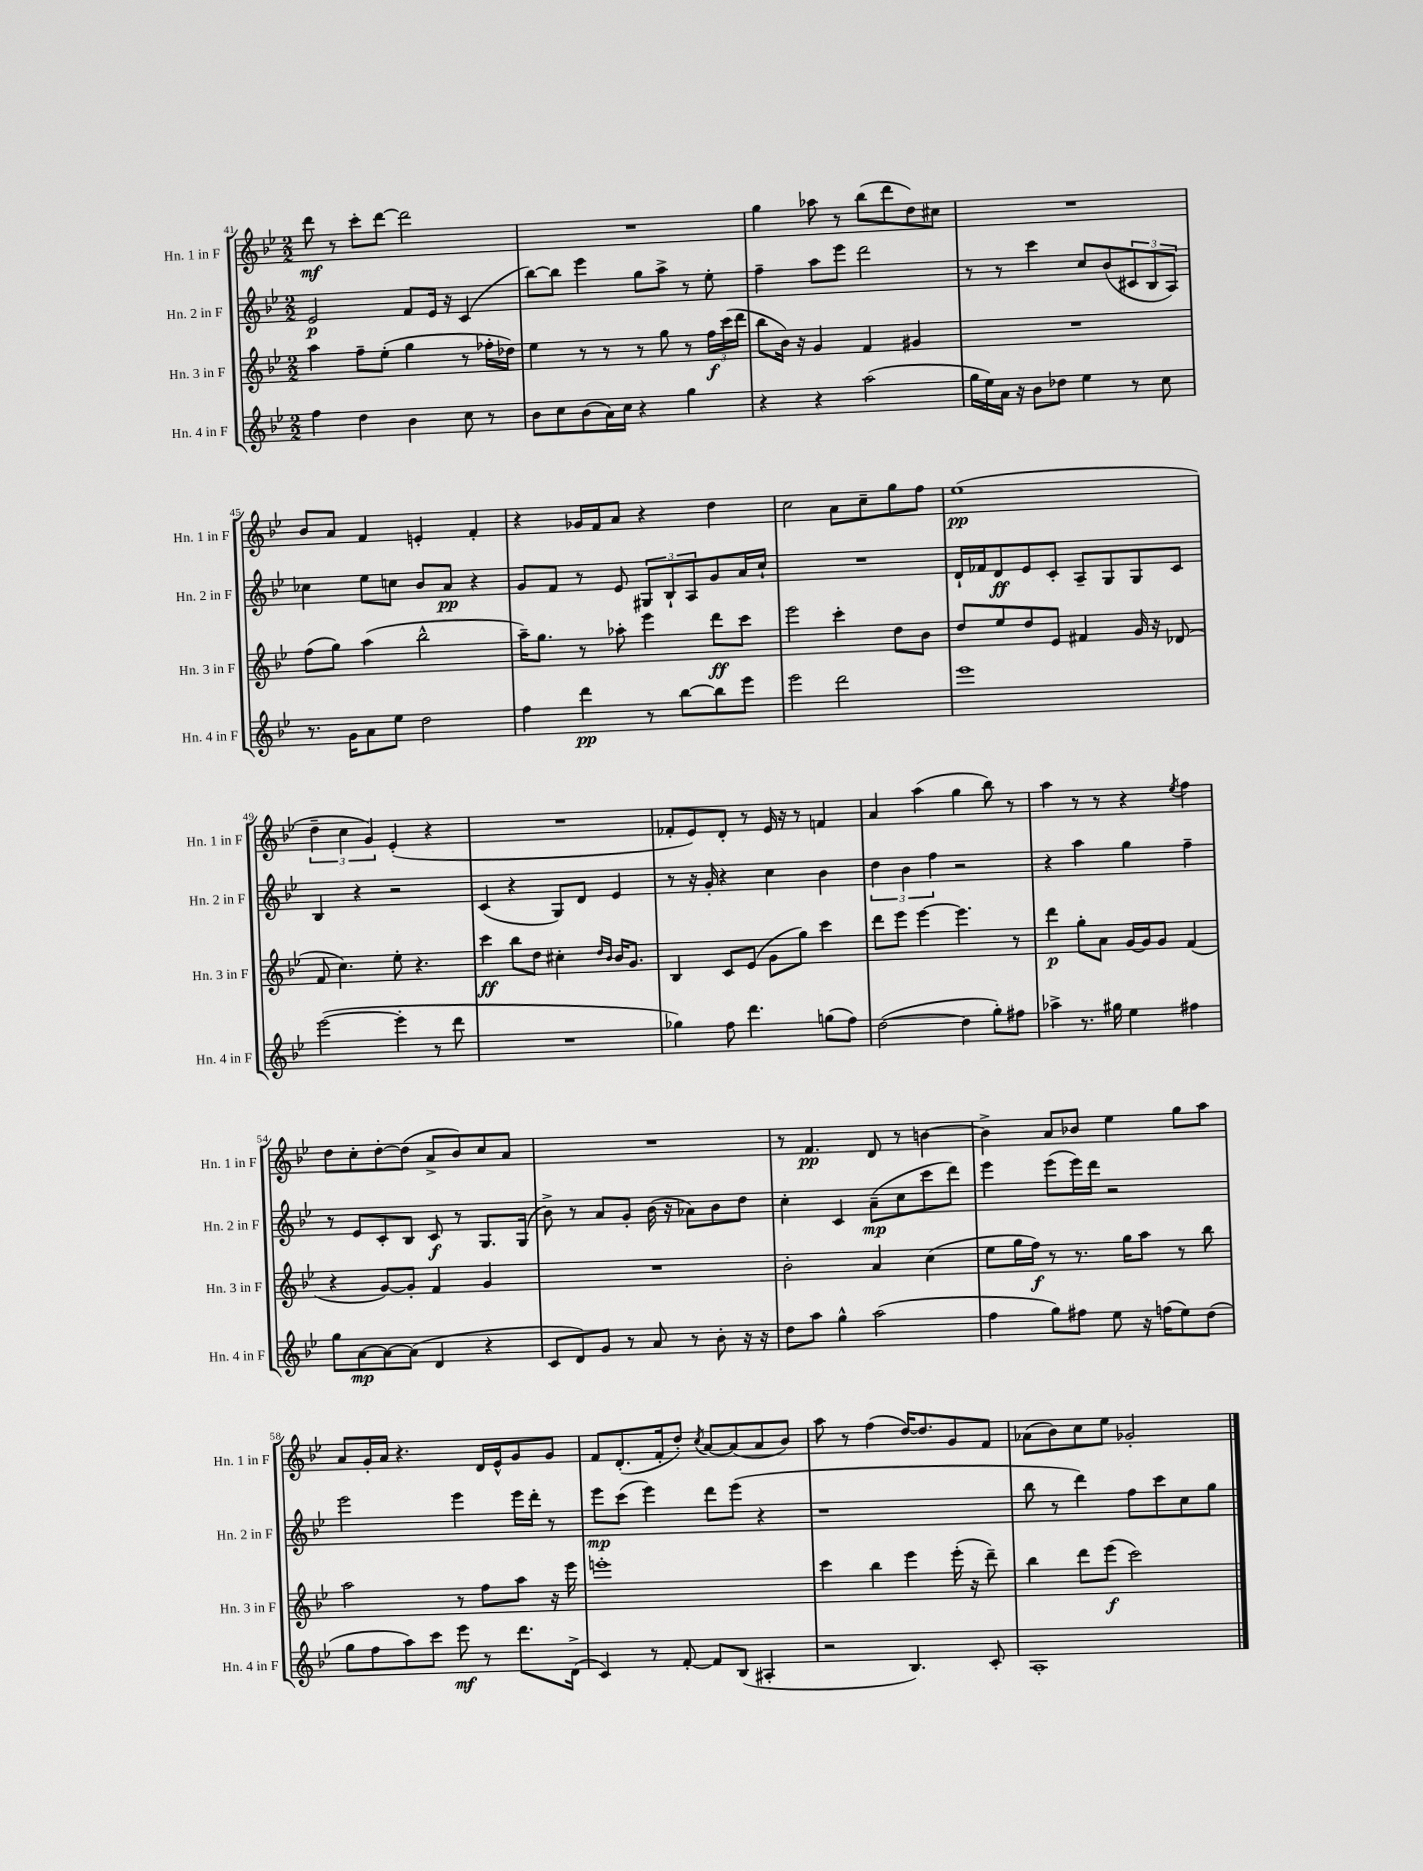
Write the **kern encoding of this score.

**kern	**dynam	**kern	**dynam	**kern	**dynam	**kern	**dynam
*part4	*part4	*part3	*part3	*part2	*part2	*part1	*part1
*staff4	*staff4	*staff3	*staff3	*staff2	*staff2	*staff1	*staff1
*I"Hn. 4 in F	*	*I"Hn. 3 in F	*	*I"Hn. 2 in F	*	*I"Hn. 1 in F	*
*I'Hn. 4 in F	*	*I'Hn. 3 in F	*	*I'Hn. 2 in F	*	*I'Hn. 1 in F	*
*clefG2	*	*clefG2	*	*clefG2	*	*clefG2	*
*k[b-e-]	*	*k[b-e-]	*	*k[b-e-]	*	*k[b-e-]	*
*M2/2	*	*M2/2	*	*M2/2	*	*M2/2	*
=41	=41	=41	=41	=41	=41	=41	=41
4ff\	.	4aa\	.	2e-/	p	8ddd\	mf
.	.	.	.	.	.	8r	.
4dd\	.	8ff~\L	.	.	.	8ccc'\L	.
.	.	(8ee-'\J	.	.	.	[8ddd\J	.
4b-\	.	4gg\	.	8f/L	.	2ddd\]	.
.	.	.	.	16e-/Jk	.	.	.
.	.	.	.	16r	.	.	.
8cc\	.	8r	.	(4c/	.	.	.
8r	.	16ff-X'\LL	.	.	.	.	.
.	.	16dd-X\JJ)	.	.	.	.	.
=42	=42	=42	=42	=42	=42	=42	=42
8b-\L	.	4ee-\	.	[8bb-\L)	.	1r	.
8cc\	.	.	.	8bb-\J]	.	.	.
(8b-\	.	8r	.	4eee-\	.	.	.
16a\L)	.	8r	.	.	.	.	.
16cc\JJ	.	.	.	.	.	.	.
4r	.	8r	.	8gg\L	.	.	.
.	.	8gg\	.	8aa^\J	.	.	.
4gg\	.	8r	.	8r	.	.	.
.	.	24ff\LL	f	8ee-'\	.	.	.
.	.	(24ccc\	.	.	.	.	.
.	.	24ddd\JJ	.	.	.	.	.
=43	=43	=43	=43	=43	=43	=43	=43
4r	.	8bb-\L	.	4ff~\	.	4gg\	.
.	.	16b-\Jk)	.	.	.	.	.
.	.	16r	.	.	.	.	.
4r	.	4g/	.	8aa\L	.	8aa-X\	.
.	.	.	.	8eee-\J	.	8r	.
(2aa\	.	4f/	.	2ddd\	.	(8bb-\L	.
.	.	.	.	.	.	8ddd\	.
.	.	4g#X/	.	.	.	8dd\)	.
.	.	.	.	.	.	8cc#X\J	.
=44	=44	=44	=44	=44	=44	=44	=44
16gg\LL	.	1r	.	8r	.	1r	.
16ee-\)	.	.	.	.	.	.	.
16a\JJ	.	.	.	8r	.	.	.
16r	.	.	.	.	.	.	.
8b-\L	.	.	.	4ccc\	.	.	.
8dd-X\J	.	.	.	.	.	.	.
4ee-\	.	.	.	8cc/L	.	.	.
.	.	.	.	(8b-/	.	.	.
8r	.	.	.	12c#X/	.	.	.
.	.	.	.	12B-/	.	.	.
8cc\	.	.	.	.	.	.	.
.	.	.	.	12A/J)	.	.	.
!!LO:LB:g=z
=45	=45	=45	=45	=45	=45	=45	=45
8.r	.	(8ff\L	.	4cc-X\	.	8b-/L	.
.	.	8gg\J)	.	.	.	8a/J	.
16g\KL	.	.	.	.	.	.	.
8a\	.	(4aa\	.	8ee-\L	.	4f/	.
8ee-\J	.	.	.	8ccn\J	.	.	.
2dd\	.	2bb-^^\	.	8b-/L	.	4en'/	.
.	.	.	.	8a/J	pp	.	.
.	.	.	.	4r	.	4f'/	.
=46	=46	=46	=46	=46	=46	=46	=46
4ff\	.	16aa~\KL)	.	8g/L	.	4r	.
.	.	8.gg\J	.	.	.	.	.
.	.	.	.	8f/J	.	.	.
4ddd\	pp	8r	.	8r	.	16g-X/LL	.
.	.	.	.	.	.	16f/J	.
.	.	8aa-X'\	.	8e-/	.	8a/J	.
8r	.	4eee-\	.	12G#X/L	.	4r	.
.	.	.	.	12B-`/	.	.	.
[8bb-\L	.	.	.	.	.	.	.
.	.	.	.	12A/	.	.	.
8bb-\]	.	8ddd\L	ff	8g/	.	4dd\	.
8eee-\J	.	8ccc\J	.	16a/L	.	.	.
.	.	.	.	16cc`/JJ	.	.	.
=47	=47	=47	=47	=47	=47	=47	=47
2eee-\	.	2eee-\	.	1r	.	2cc\	.
2ddd\	.	4ccc'\	.	.	.	8a\L	.
.	.	.	.	.	.	8cc~\	.
.	.	8dd\L	.	.	.	8gg\	.
.	.	8b-\J	.	.	.	8ff\J	.
=48	=48	=48	=48	=48	=48	=48	=48
1eee-	.	8dd/L	.	16d`/LL	.	(1ee-	pp
.	.	.	.	16f-X/J	.	.	.
.	.	8ee-/	.	8d/	ff	.	.
.	.	8dd/	.	8e-/	.	.	.
.	.	8e-/J	.	8c'/J	.	.	.
.	.	4f#X/	.	8A~/L	.	.	.
.	.	.	.	8G/	.	.	.
.	.	16g/	.	8G/	.	.	.
.	.	16r	.	.	.	.	.
.	.	(8d-X/	.	8c/J	.	.	.
!!LO:LB:g=z
=49	=49	=49	=49	=49	=49	=49	=49
([2eee-\	.	8f/	.	4B-/	.	6dd~\	.
.	.	4.cc\)	.	.	.	.	.
.	.	.	.	.	.	6cc\	.
.	.	.	.	4r	.	.	.
.	.	.	.	.	.	6g/)	.
4eee-'\]	.	8ee-'\	.	2r	.	(4e-'/	.
.	.	4.r	.	.	.	.	.
8r	.	.	.	.	.	4r	.
8ddd\	.	.	.	.	.	.	.
=50	=50	=50	=50	=50	=50	=50	=50
1r	.	4ccc\	ff	(4c/	.	1r	.
.	.	8bb-\L	.	4r	.	.	.
.	.	8dd\J	.	.	.	.	.
.	.	4cc#X'\	.	8G/L)	.	.	.
.	.	.	.	8d/J	.	.	.
.	.	16qqdd/LL	.	.	.	.	.
.	.	16qqb-/JJ	.	.	.	.	.
.	.	16b-/KL	.	4e-/	.	.	.
.	.	8.g/J	.	.	.	.	.
=51	=51	=51	=51	=51	=51	=51	=51
4gg-X\)	.	4B-/	.	8r	.	8f-X'/L	.
.	.	.	.	16r	.	8e-/)	.
.	.	.	.	16g'/	.	.	.
8ff\	.	8c/L	.	4r	.	8d'/J	.
4.ddd\	.	(8e-/J	.	.	.	8r	.
.	.	8g\L	.	4cc\	.	16e-/	.
.	.	.	.	.	.	16r	.
.	.	8gg\J)	.	.	.	8r	.
(8ggn\L	.	4ccc\	.	4b-\	.	4fn/	.
8ff\J)	.	.	.	.	.	.	.
=52	=52	=52	=52	=52	=52	=52	=52
([2dd\	.	8ddd\L	.	6dd\	.	4a/	.
.	.	8eee-\J	.	.	.	.	.
.	.	.	.	6b-\	.	.	.
.	.	[4eee-\	.	.	.	(4aa\	.
.	.	.	.	6ff\	.	.	.
4dd\]	.	4.eee-\]	.	2r	.	4gg\	.
8gg'\L)	.	.	.	.	.	8bb-\)	.
8ff#X\J	.	8r	.	.	.	8r	.
=53	=53	=53	=53	=53	=53	=53	=53
4aa-X^\	.	4ddd\	p	4r	.	4aa\	.
8.r	.	8gg'\L	.	4aa\	.	8r	.
.	.	8a\J	.	.	.	8r	.
16gg#X\	.	.	.	.	.	.	.
4ee-\	.	[16g/LL	.	4gg\	.	4r	.
.	.	16g/J]	.	.	.	.	.
.	.	8g/J	.	.	.	.	.
.	.	.	.	.	.	8qee-/	.
4ff#X\	.	(4f/	.	4ff~\	.	4ff\	.
!!LO:LB:g=z
=54	=54	=54	=54	=54	=54	=54	=54
8gg\L	.	4r	.	8r	.	8dd\L	.
[8a\	mp	.	.	8e-/L	.	8cc'\	.
8a\_	.	[8g/L)	.	8c'/	.	[8dd'\	.
(8a\J]	.	8g'/J]	.	8B-/J	.	(8dd\J]	.
4d/	.	4f/	.	8c/	f	8a^/L	.
.	.	.	.	8r	.	8b-/)	.
4r	.	4g/	.	8.G/L	.	8cc/	.
.	.	.	.	.	.	8a/J	.
.	.	.	.	(16G/Jk	.	.	.
=55	=55	=55	=55	=55	=55	=55	=55
8c/L	.	1r	.	8b-^\)	.	1r	.
8d/)	.	.	.	8r	.	.	.
8g/J	.	.	.	8a/L	.	.	.
8r	.	.	.	8g'/J	.	.	.
8a/	.	.	.	(16b-\	.	.	.
.	.	.	.	16r	.	.	.
8r	.	.	.	8a-X\L)	.	.	.
8b-'\	.	.	.	8b-\	.	.	.
16r	.	.	.	8dd\J	.	.	.
16r	.	.	.	.	.	.	.
=56	=56	=56	=56	=56	=56	=56	=56
8dd\L	.	2b-'\	.	4cc'\	.	8r	.
8aa\J	.	.	.	.	.	4.f/	pp
4gg^^\	.	.	.	4c/	.	.	.
(2aa\	.	4a/	.	(8a~\L	mp	8d/	.
.	.	.	.	8cc\	.	8r	.
.	.	(4cc\	.	8ccc\	.	[4bn\	.
.	.	.	.	8ddd\J)	.	.	.
=57	=57	=57	=57	=57	=57	=57	=57
4ff\	.	8ee-\L	.	4eee-\	.	4b^\]	.
.	.	16gg\L	.	.	.	.	.
.	.	16ff\JJ)	f	.	.	.	.
8gg\L)	.	8r	.	(8eee-\L	.	8a/L	.
8ff#X\J	.	8.r	.	16eee-\L)	.	8b-X/J	.
.	.	.	.	16ddd\JJ	.	.	.
8ee-\	.	.	.	2r	.	4ee-\	.
.	.	16gg\KL	.	.	.	.	.
16r	.	8aa\J	.	.	.	.	.
(16ffn\KL	.	.	.	.	.	.	.
8ee-\)	.	8r	.	.	.	8gg\L	.
(8dd\J	.	8bb-\	.	.	.	8aa\J	.
!!LO:LB:g=z
=58	=58	=58	=58	=58	=58	=58	=58
8gg\L	.	2aa\	.	2eee-\	.	8a/L	.
8ff\	.	.	.	.	.	16g'/L	.
.	.	.	.	.	.	16a/JJ	.
8aa\)	.	.	.	.	.	4.r	.
8ccc\J	.	.	.	.	.	.	.
8eee-\	mf	8r	.	4eee-\	.	.	.
8r	.	8ff\L	.	.	.	16d/LL	.
.	.	.	.	.	.	16e-^^/J	.
8.ddd\L	.	8aa\J	.	16eee-\LL	.	8g/	.
.	.	.	.	16ddd'\JJ	.	.	.
.	.	16r	.	8r	.	8g/J	.
(16d^\Jk	.	16eee-\	.	.	.	.	.
=59	=59	=59	=59	=59	=59	=59	=59
4c/)	.	1eeen'	.	8eee-\L	mp	8f/L	.
.	.	.	.	(8ccc\J	.	(8.d'/	.
8r	.	.	.	4eee-\)	.	.	.
.	.	.	.	.	.	16f'/k	.
[8f'/	.	.	.	.	.	8dd'/J)	.
.	.	.	.	.	.	8qcc/	.
8f/L]	.	.	.	8ddd\L	.	[8a/L	.
(8B-/J	.	.	.	(8eee-\J	.	(8a/]	.
4A#X'/	.	.	.	4r	.	8a/	.
.	.	.	.	.	.	8b-/J)	.
=60	=60	=60	=60	=60	=60	=60	=60
2r	.	4ccc\	.	1r	.	8aa\	.
.	.	.	.	.	.	8r	.
.	.	4bb-\	.	.	.	(4ff\	.
4.B-/)	.	4eee-\	.	.	.	[16dd/KL)	.
.	.	.	.	.	.	8.dd/]	.
.	.	(16eee-'\	.	.	.	8g/	.
.	.	16r	.	.	.	.	.
8c'/	.	8ddd~\)	.	.	.	8f/J	.
=61	=61	=61	=61	=61	=61	=61	=61
1A'	.	4bb-\	.	8bb-\	.	(8a-X\L	.
.	.	.	.	8r	.	8b-\)	.
.	.	8ddd\L	.	4ddd\)	.	8cc\	.
.	.	(8eee-\J	f	.	.	8ee-\J	.
.	.	2ccc\)	.	8ff\L	.	2g-X'/	.
.	.	.	.	8ccc\	.	.	.
.	.	.	.	8cc\	.	.	.
.	.	.	.	8gg\J	.	.	.
==	==	==	==	==	==	==	==
*-	*-	*-	*-	*-	*-	*-	*-
